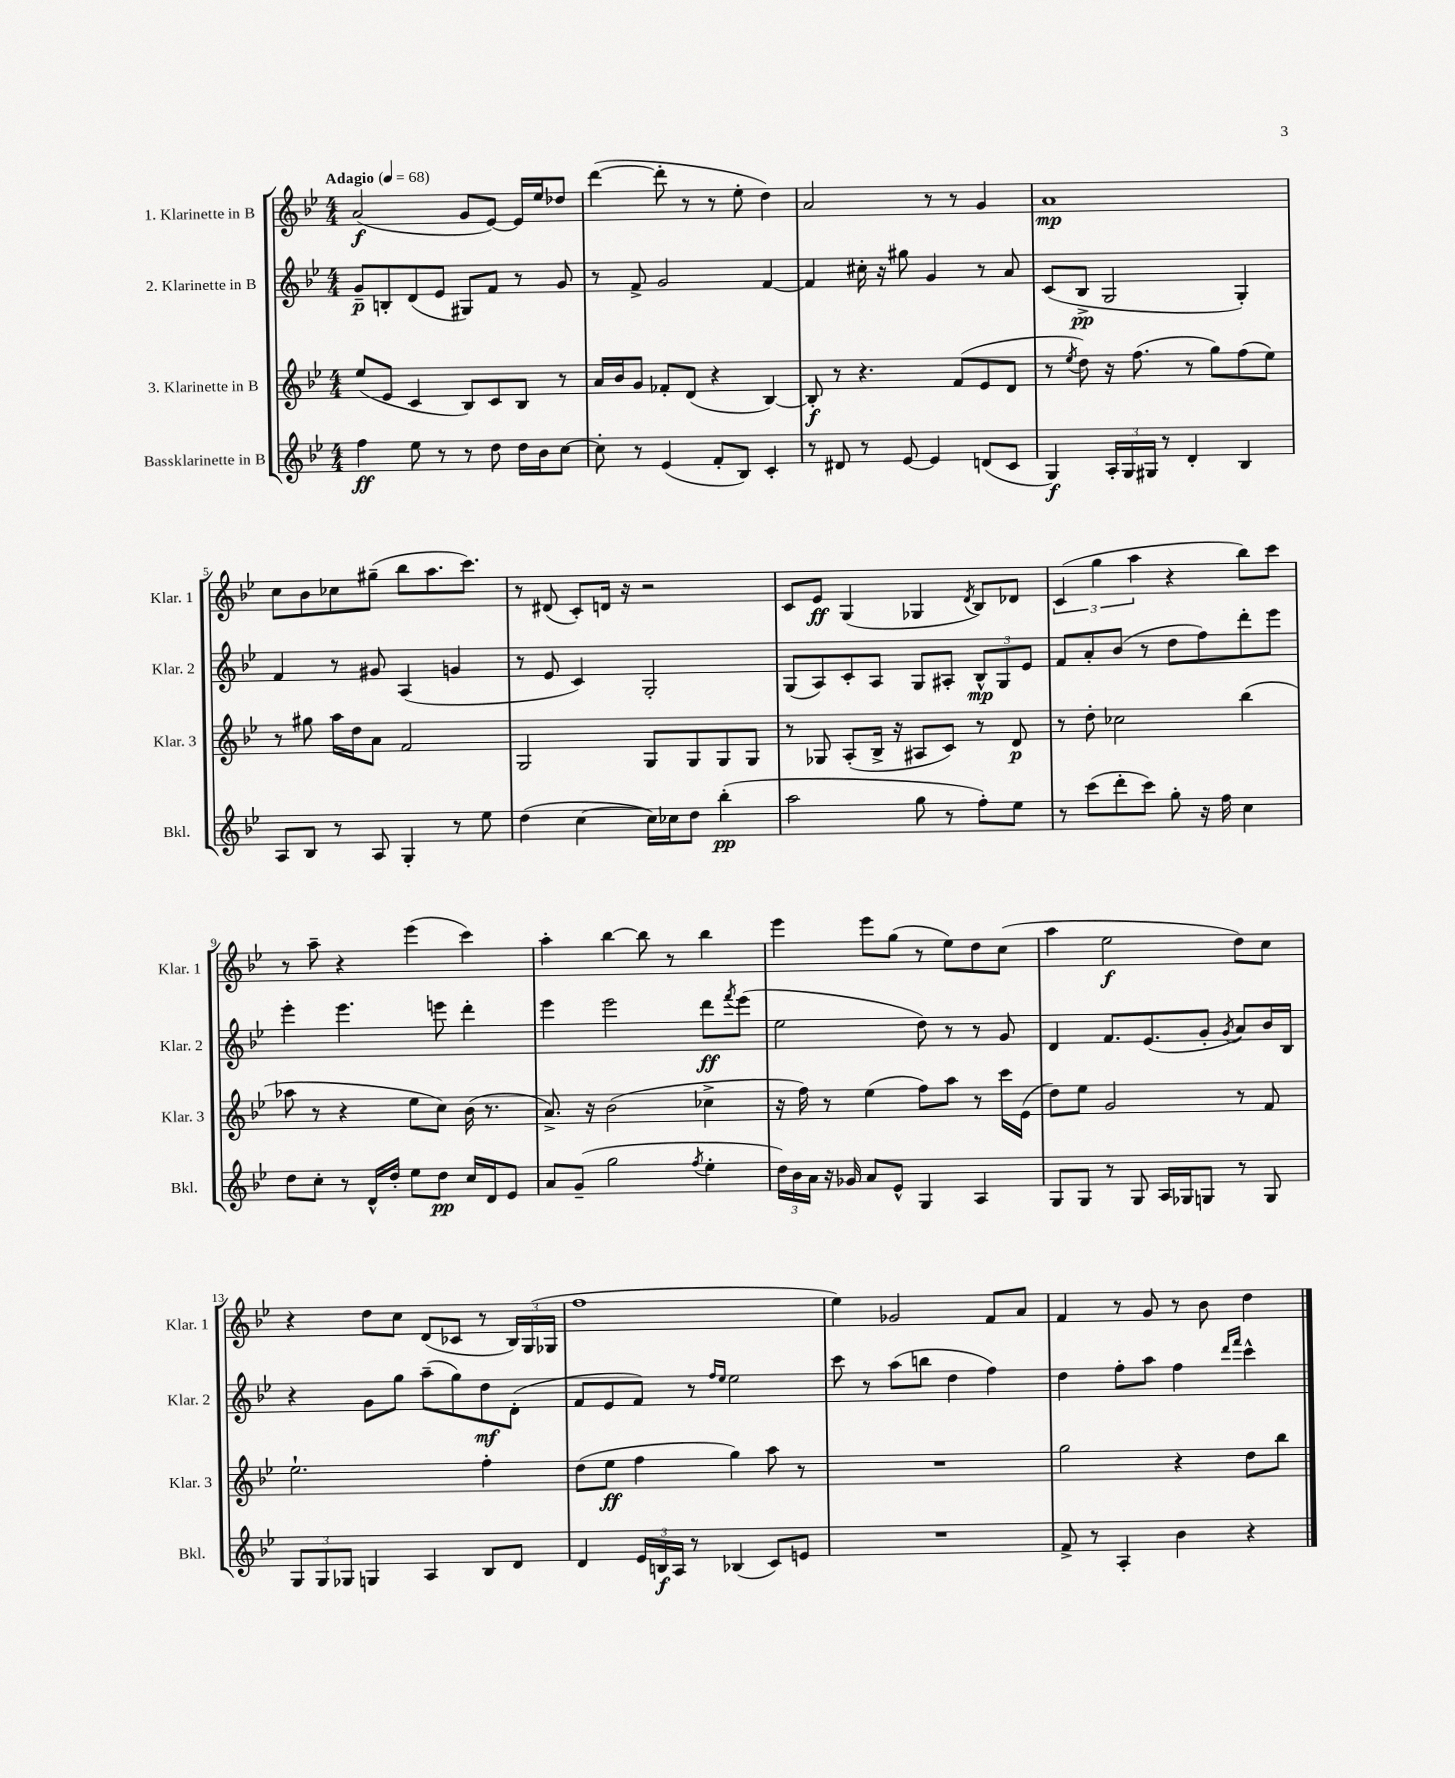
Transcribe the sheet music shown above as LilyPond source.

<<
\new StaffGroup <<
\new Staff = "s0" \with { instrumentName = "1. Klarinette in B" shortInstrumentName = "Klar. 1" } {
    \clef treble \key bes \major \numericTimeSignature \time 4/4 \tempo "Adagio" 4 = 68
    a'2\f( g'8 ees'8~) ees'16 ees''16 des''8 |
    d'''4~( d'''8-. r8 r8 ees''8-. d''4) |
    a'2 r8 r8 g'4 |
    a'1\mp |
    c''8 bes'8 ces''8 gis''8--( bes''8 a''8. c'''8.) |
    r8 dis'8( c'8-.) d'16 r16 r2 |
    c'8 ees'8\ff g4( ges4 \acciaccatura { d'8 } bes8) des'8 |
    \tuplet 3/2 { c'4( g''4 a''4 } r4 bes''8) c'''8 |
    r8 a''8-- r4 ees'''4( c'''4) |
    a''4-. bes''4~ bes''8 r8 bes''4 |
    ees'''4 ees'''8 g''8( r8 ees''8) d''8 c''8( |
    a''4 ees''2\f d''8) c''8 |
    r4 d''8 c''8 d'8( ces'8 r8 \tuplet 3/2 { bes16) g16( ges16 } |
    f''1 |
    ees''4) ges'2 f'8 a'8 |
    f'4 r8 g'8 r8 bes'8 d''4 \bar "|." |
}
\new Staff = "s1" \with { instrumentName = "2. Klarinette in B" shortInstrumentName = "Klar. 2" } {
    \clef treble \key bes \major \numericTimeSignature \time 4/4
    g'8--\p b8-. d'8( ees'8 gis8) f'8 r8 g'8 |
    r8 f'8-> g'2 f'4~ |
    f'4 cis''16-. r16 gis''8 g'4 r8 a'8 |
    c'8( bes8->\pp g2 g4-.) |
    f'4 r8 gis'8 a4( g'4 |
    r8 ees'8 c'4) g2-. |
    g8( a8) c'8-. a8 g8 ais8-. \tuplet 3/2 { bes8-^\mp g8 ees'8 } |
    f'8 a'8-. bes'8( r8 d''8 f''8) d'''8-. ees'''8 |
    ees'''4-. ees'''4. e'''8 d'''4-. |
    ees'''4 ees'''2 d'''8\ff \acciaccatura { f'''8 } ees'''8( |
    ees''2 d''8) r8 r8 g'8 |
    d'4 f'8. ees'8.( g'8-. \acciaccatura { g'8 } a'8) bes'16 bes16 |
    r4 g'8 g''8 a''8--( g''8) d''8\mf d'8-.( |
    f'8 ees'8 f'8) r8 \grace { f''16 ees''16 } ees''2 |
    c'''8 r8 a''8( b''8 d''4 f''4) |
    d''4 f''8-. a''8 f''4 \grace { d'''16 f'''16 } c'''4-^ \bar "|." |
}
\new Staff = "s2" \with { instrumentName = "3. Klarinette in B" shortInstrumentName = "Klar. 3" } {
    \clef treble \key bes \major \numericTimeSignature \time 4/4
    ees''8( ees'8 c'4 bes8) c'8 bes8 r8 |
    a'16 bes'16 g'8 fes'8-. d'8( r4 bes4~) |
    bes8-.\f r8 r4. f'8( ees'8 d'8 |
    r8 \acciaccatura { ees''8 } d''8) r16 f''8.( r8 g''8) f''8( ees''8) |
    r8 gis''8 a''16 d''16 a'8 f'2 |
    g2 g8 g8 g8 g8 |
    r8 ges8 a8-.( bes16-> r16 ais8 c'8) r8 d'8\p |
    r8 d''8-. ces''2 bes''4( |
    aes''8 r8 r4 ees''8 c''8) bes'16( r8. |
    a'8.->) r16 bes'2( ces''4-> |
    r16 f''16) r8 ees''4( f''8) a''8 r8 c'''16 ees'16( |
    d''8) ees''8 g'2 r8 f'8 |
    ees''2.-! f''4-. |
    d''8( ees''8\ff f''4 g''4) a''8 r8 |
    R1 |
    g''2 r4 d''8 bes''8 \bar "|." |
}
\new Staff = "s3" \with { instrumentName = "Bassklarinette in B" shortInstrumentName = "Bkl." } {
    \clef treble \key bes \major \numericTimeSignature \time 4/4
    f''4\ff ees''8 r8 r8 d''8 d''16 bes'16 c''8~ |
    c''8-. r8 ees'4( f'8-. bes8) c'4-. |
    r8 dis'8 r8 ees'8~ ees'4 d'8( c'8 |
    g4\f) \tuplet 3/2 { a16-. g16 gis16 } r8 d'4-. bes4 |
    a8 bes8 r8 a8 g4-. r8 ees''8 |
    d''4( c''4~ c''16) ces''16 d''8 bes''4-.\pp( |
    a''2 g''8 r8 f''8-.) ees''8 |
    r8 c'''8( d'''8-. c'''8) g''8-. r16 f''16 c''4 |
    d''8 c''8-. r8 d'16-^ d''16-. ees''8 d''8\pp c''16 d'16 ees'8 |
    a'8 g'8--( g''2 \acciaccatura { f''8 } ees''4-. |
    \tuplet 3/2 { d''16) bes'16 a'16 } r16 ges'16 a'8 ees'8-^ g4 a4 |
    g8 g8 r8 g8 a16 ges16 g8 r8 g8 |
    \tuplet 3/2 { g8 g8 ges8 } g4 a4 bes8 d'8 |
    d'4 \tuplet 3/2 { ees'16 b16\f a16 } r8 bes4( c'8) e'8 |
    R1 |
    f'8-> r8 a4-. bes'4 r4 \bar "|." |
}
>>
>>
